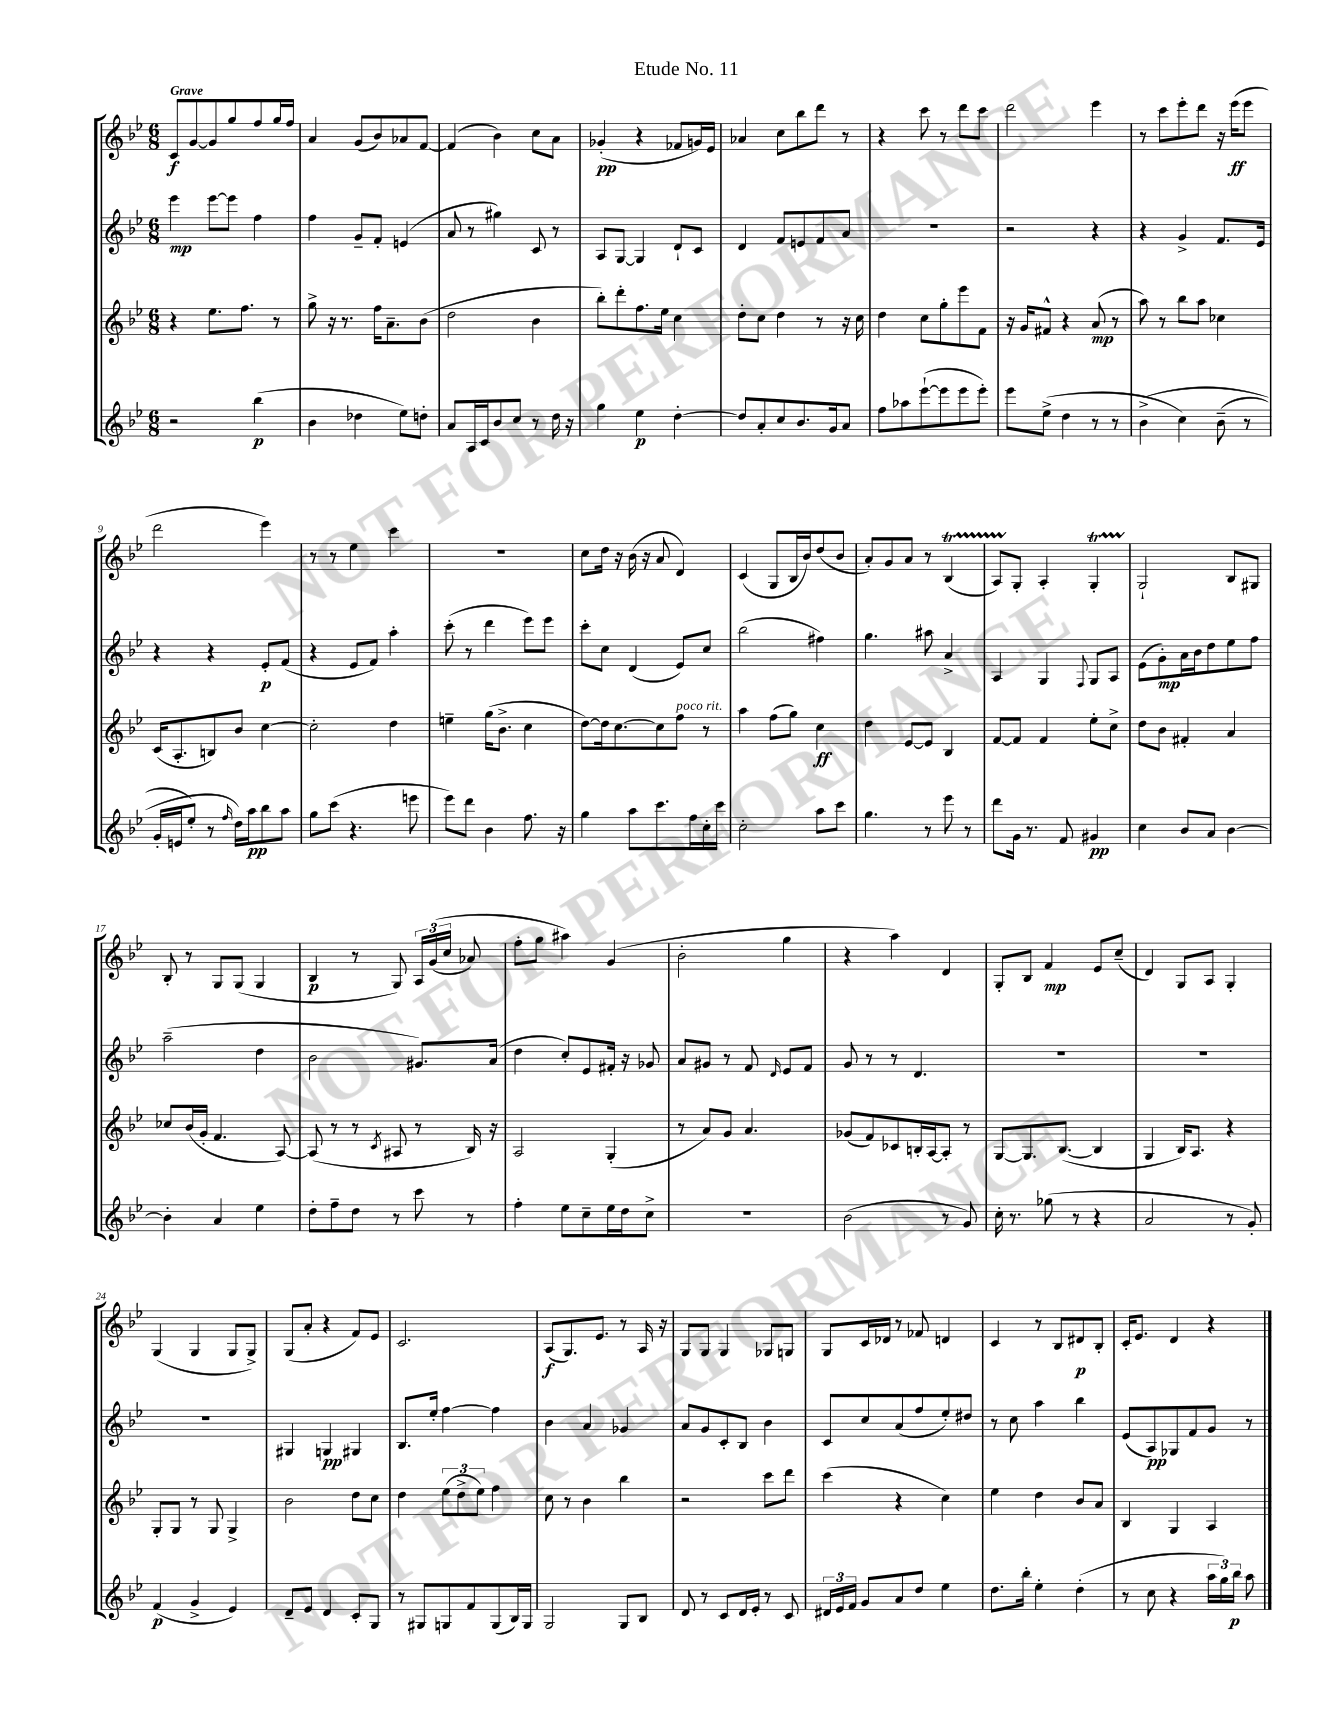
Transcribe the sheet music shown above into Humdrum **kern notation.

**kern	**dynam	**kern	**dynam	**kern	**dynam	**kern	**dynam
*part4	*part4	*part3	*part3	*part2	*part2	*part1	*part1
*staff4	*staff4	*staff3	*staff3	*staff2	*staff2	*staff1	*staff1
*clefG2	*	*clefG2	*	*clefG2	*	*clefG2	*
*k[b-e-]	*	*k[b-e-]	*	*k[b-e-]	*	*k[b-e-]	*
*M6/8	*	*M6/8	*	*M6/8	*	*M6/8	*
=1	=1	=1	=1	=1	=1	=1	=1
!	!	!	!	!	!	!LO:TX:a:B:t=Grave	!
2r	.	4r	.	4eee-\	mp	8c/L	f
.	.	.	.	.	.	[8g/	.
.	.	8.ee-\L	.	[8eee-\L	.	8g/]	.
.	.	.	.	8eee-\J]	.	8gg/	.
.	.	8.ff\J	.	.	.	.	.
(4bb-\	p	.	.	4ff\	.	8ff/	.
.	.	8r	.	.	.	16gg/L	.
.	.	.	.	.	.	16ff/JJ	.
=2	=2	=2	=2	=2	=2	=2	=2
4b-\	.	8gg^\	.	4ff\	.	4a/	.
.	.	16r	.	.	.	.	.
.	.	8.r	.	.	.	.	.
4dd-X\	.	.	.	8g~/L	.	(8g/L	.
.	.	16ff\KL	.	8f'/J	.	8b-/)	.
.	.	8.a~\	.	.	.	.	.
8ee-\L)	.	.	.	(4en/	.	8a-X/	.
8ddn'\J	.	(8b-\J	.	.	.	[8f/J	.
=3	=3	=3	=3	=3	=3	=3	=3
8a/L	.	2dd\	.	8a/	.	(4f/]	.
16A/L	.	.	.	8r	.	.	.
16c/J	.	.	.	.	.	.	.
8b-/	.	.	.	4gg#X\)	.	4b-\)	.
8cc/J	.	.	.	.	.	.	.
8r	.	4b-\	.	8c/	.	8cc\L	.
16dd\	.	.	.	8r	.	8a\J	.
16r	.	.	.	.	.	.	.
=4	=4	=4	=4	=4	=4	=4	=4
4gg\	.	8bb-'\L)	.	8A/L	.	(4g-X'/	pp
.	.	8ddd'\	.	[8G/J	.	.	.
4ee-\	p	8.ff\	.	4G/]	.	4r	.
.	.	16ee-\Jk	.	.	.	.	.
[4dd'\	.	4cc\	.	8d`/L	.	8f-X/L	.
.	.	.	.	8c/J	.	16gn/L)	.
.	.	.	.	.	.	16e-/JJ	.
=5	=5	=5	=5	=5	=5	=5	=5
8dd/L]	.	8dd'\L	.	4d/	.	4a-X/	.
8a'/	.	8cc\J	.	.	.	.	.
8cc/	.	4dd\	.	8f/L	.	8cc\L	.
8.b-/	.	.	.	8en/	.	8bb-\	.
.	.	8r	.	8f/	.	8ddd\J	.
16g/k	.	.	.	.	.	.	.
8a/J	.	16r	.	8a/J	.	8r	.
.	.	16cc\	.	.	.	.	.
=6	=6	=6	=6	=6	=6	=6	=6
8ff\L	.	4dd\	.	2.r	.	4r	.
8aa-X\	.	.	.	.	.	.	.
([8eee-`\	.	8cc\L	.	.	.	8ccc\	.
8eee-\]	.	8gg'\	.	.	.	8r	.
8eee-\	.	8eee-\	.	.	.	8ddd\L	.
8eee-'\J)	.	8f\J	.	.	.	8ccc\J	.
=7	=7	=7	=7	=7	=7	=7	=7
8eee-\L	.	16r	.	2r	.	2ddd\	.
.	.	16g/KL	.	.	.	.	.
(8ee-^\J	.	8f#X^^/J	.	.	.	.	.
4dd\	.	4r	.	.	.	.	.
8r	.	(8a/	mp	4r	.	4eee-\	.
8r	.	8r	.	.	.	.	.
=8	=8	=8	=8	=8	=8	=8	=8
(4b-^\	.	8aa\)	.	4r	.	8r	.
.	.	8r	.	.	.	8ccc\L	.
4cc\)	.	8bb-\L	.	4g^/	.	8eee-'\	.
.	.	8aa\J	.	.	.	8ddd\J	.
(8b-~\	.	4cc-X\	.	8.f/L	.	16r	.
.	.	.	.	.	.	(16eee-\KL	ff
8r	.	.	.	.	.	8eee-\J	.
.	.	.	.	16e-/Jk	.	.	.
!!LO:LB:g=z
=9	=9	=9	=9	=9	=9	=9	=9
16g'/LL	.	(16c/KL	.	4r	.	2ddd\	.
16en/J	.	8.A'/	.	.	.	.	.
8ee-'/J)	.	.	.	.	.	.	.
8r	.	8Bn/)	.	4r	.	.	.
16qqff/	.	.	.	.	.	.	.
16dd\LL)	.	8b-/J	.	.	.	.	.
16aa\J	pp	.	.	.	.	.	.
8bb-\	.	[4cc\	.	8e-'/L	p	4eee-\)	.
8aa\J	.	.	.	(8f/J	.	.	.
=10	=10	=10	=10	=10	=10	=10	=10
8gg\L	.	2cc'\]	.	4r	.	8r	.
(8ccc\J	.	.	.	.	.	8r	.
4.r	.	.	.	8e-/L	.	4ee-\	.
.	.	.	.	8f/J)	.	.	.
.	.	4dd\	.	4aa'\	.	4ccc\	.
8eeen\	.	.	.	.	.	.	.
=11	=11	=11	=11	=11	=11	=11	=11
8eee-\L)	.	4een~\	.	(8ccc'\	.	2.r	.
8ddd\J	.	.	.	8r	.	.	.
4b-\	.	(16gg\KL	.	4ddd\	.	.	.
.	.	8.b-^\J	.	.	.	.	.
8.ff\	.	4cc\	.	8eee-\L)	.	.	.
.	.	.	.	8eee-\J	.	.	.
16r	.	.	.	.	.	.	.
=12	=12	=12	=12	=12	=12	=12	=12
4gg\	.	[8dd\L)	.	8ccc'\L	.	8cc\L	.
.	.	16dd\k]	.	8cc\J	.	16dd\Jk	.
.	.	[8.cc\	.	.	.	16r	.
8aa\L	.	.	.	(4d/	.	(16b-\	.
.	.	.	.	.	.	16r	.
8.ccc\	.	8cc\]	.	.	.	8a/	.
!	!	!LO:TX:a:i:t=poco rit.	!	!	!	!	!
.	.	8ff\J	.	8e-/L)	.	4d/)	.
16ff\L	.	.	.	.	.	.	.
16cc'\	.	8r	.	8cc/J	.	.	.
16ccc\JJ	.	.	.	.	.	.	.
=13	=13	=13	=13	=13	=13	=13	=13
2cc'\	.	4aa\	.	(2bb-\	.	(4c/	.
.	.	(8ff\L	.	.	.	8G/L	.
.	.	8gg\J)	.	.	.	16B-/L	.
.	.	.	.	.	.	16b-/J)	.
8aa\L	.	4cc\	ff	4ff#X\)	.	(8dd/	.
8ccc\J	.	.	.	.	.	8b-/J	.
=14	=14	=14	=14	=14	=14	=14	=14
4.gg\	.	4dd\	.	4.gg\	.	8a'/L)	.
.	.	.	.	.	.	8g/	.
.	.	[8e-/L	.	.	.	8a/J	.
8r	.	8e-/J]	.	8aa#X\	.	8r	.
8eee-\	.	4B-/	.	4a^/	.	(4B-T/	.
8r	.	.	.	.	.	.	.
=15	=15	=15	=15	=15	=15	=15	=15
8ddd\L	.	[8f/L	.	4A/	.	8ATTT/L)	.
16g\Jk	.	8f/J]	.	.	.	8G'/J	.
8.r	.	.	.	.	.	.	.
.	.	4f/	.	4G/	.	4A'/	.
8f/	.	.	.	.	.	.	.
.	.	.	.	8qqF/	.	.	.
4g#X/	pp	8ee-'\L	.	8G/L	.	4GT'/	.
.	.	8cc^\J	.	8A/J	.	.	.
=16	=16	=16	=16	=16	=16	=16	=16
4cc\	.	8dd\L	.	(8e-\L	.	2G`/	.
.	.	8b-\J	.	8g'\)	mp	.	.
8b-/L	.	4f#X'/	.	16a\L	.	.	.
.	.	.	.	16b-\J	.	.	.
8a/J	.	.	.	8dd\	.	.	.
[4b-\	.	4a/	.	8ee-\	.	8B-/L	.
.	.	.	.	8ff\J	.	8G#X/J	.
!!LO:LB:g=z
=17	=17	=17	=17	=17	=17	=17	=17
4b-'\]	.	8cc-X/L	.	(2aa~\	.	8B-'/	.
.	.	(16b-/L	.	.	.	8r	.
.	.	16g'/JJ	.	.	.	.	.
4a/	.	4.f/	.	.	.	8G/L	.
.	.	.	.	.	.	(8G/J	.
4ee-\	.	.	.	4dd\	.	4G/	.
.	.	[8A/)	.	.	.	.	.
=18	=18	=18	=18	=18	=18	=18	=18
8dd'\L	.	(8A/]	.	2b-\	.	4B-/	p
8ff~\	.	8r	.	.	.	.	.
8dd\J	.	8r	.	.	.	8r	.
.	.	8qc/	.	.	.	.	.
8r	.	8A#X/	.	.	.	8G/)	.
8ccc\	.	8r	.	8.g#X/L)	.	24A/LL	.
.	.	.	.	.	.	((24g/	.
.	.	.	.	.	.	24cc/JJ	.
8r	.	16B-/)	.	.	.	8a-X/)	.
.	.	16r	.	(16a/Jk	.	.	.
=19	=19	=19	=19	=19	=19	=19	=19
4ff'\	.	2A/	.	4dd\	.	8ff'\L	.
.	.	.	.	.	.	8gg\J	.
8ee-\L	.	.	.	8cc'/L)	.	4aa#X\)	.
8cc~\	.	.	.	8e-/	.	.	.
16ee-\L	.	(4G'/	.	16f#X'/Jk	.	(4g/	.
16dd\J	.	.	.	16r	.	.	.
8cc^\J	.	.	.	8g-X/	.	.	.
=20	=20	=20	=20	=20	=20	=20	=20
2.r	.	8r	.	8a/L	.	2b-'\	.
.	.	8a/L)	.	8g#X/J	.	.	.
.	.	8g/J	.	8r	.	.	.
.	.	4.a/	.	8f/	.	.	.
.	.	.	.	16qqd/	.	.	.
.	.	.	.	8e-/L	.	4gg\	.
.	.	.	.	8f/J	.	.	.
=21	=21	=21	=21	=21	=21	=21	=21
(2b-\	.	(8g-X/L	.	8g/	.	4r	.
.	.	8f/)	.	8r	.	.	.
.	.	8c-X/	.	8r	.	4aa\)	.
.	.	16Bn'/L	.	4.d/	.	.	.
.	.	[16A/J	.	.	.	.	.
8r	.	8A'/J]	.	.	.	4d/	.
8g/)	.	8r	.	.	.	.	.
=22	=22	=22	=22	=22	=22	=22	=22
16cc'\	.	[8G/L	.	2.r	.	8G'/L	.
8.r	.	.	.	.	.	.	.
.	.	8.G/]	.	.	.	8B-/J	.
(8gg-X\	.	.	.	.	.	4f/	mp
.	.	([8.B-/J	.	.	.	.	.
8r	.	.	.	.	.	.	.
4r	.	4B-/]	.	.	.	8e-/L	.
.	.	.	.	.	.	(8cc~/J	.
=23	=23	=23	=23	=23	=23	=23	=23
2a/	.	4G/	.	2.r	.	4d/)	.
.	.	16B-/KL)	.	.	.	8G/L	.
.	.	8.A/J	.	.	.	.	.
.	.	.	.	.	.	8A/J	.
8r	.	4r	.	.	.	4G'/	.
8g'/)	.	.	.	.	.	.	.
!!LO:LB:g=z
=24	=24	=24	=24	=24	=24	=24	=24
(4f/	p	8G'/L	.	2.r	.	(4G/	.
.	.	8G/J	.	.	.	.	.
4g^/	.	8r	.	.	.	4G/	.
.	.	8G/	.	.	.	.	.
4e-/)	.	4G^/	.	.	.	8G/L	.
.	.	.	.	.	.	8G^/J)	.
=25	=25	=25	=25	=25	=25	=25	=25
8d~/L	.	2b-\	.	4G#X/	.	(8G/L	.
8e-/J	.	.	.	.	.	8a'/J	.
4d/	.	.	.	4Gn/	pp	4r	.
8c'/L	.	8dd\L	.	4G#X/	.	8f/L)	.
8G/J	.	8cc\J	.	.	.	8e-/J	.
=26	=26	=26	=26	=26	=26	=26	=26
8r	.	4dd\	.	8.B-/L	.	2.c/	.
8G#X/L	.	.	.	.	.	.	.
.	.	.	.	16ee-'/Jk	.	.	.
8Gn/	.	(12ee-\L	.	[4ff\	.	.	.
.	.	12dd^\	.	.	.	.	.
8f/	.	.	.	.	.	.	.
.	.	12ee-\J)	.	.	.	.	.
(8G/	.	4ff\	.	4ff\]	.	.	.
16B-/L)	.	.	.	.	.	.	.
16G/JJ	.	.	.	.	.	.	.
=27	=27	=27	=27	=27	=27	=27	=27
2G/	.	8cc\	.	4b-\	.	(8A/L	f
.	.	8r	.	.	.	8.G/)	.
.	.	4b-\	.	4a/	.	.	.
.	.	.	.	.	.	8.e-/J	.
8G/L	.	4bb-\	.	4g-X/	.	8r	.
8B-/J	.	.	.	.	.	16A/	.
.	.	.	.	.	.	16r	.
=28	=28	=28	=28	=28	=28	=28	=28
8d/	.	2r	.	8a/L	.	8G/L	.
8r	.	.	.	8g/	.	8G/J	.
8c/L	.	.	.	8c'/	.	4G/	.
16d/L	.	.	.	8B-/J	.	.	.
16e-'/JJ	.	.	.	.	.	.	.
8r	.	8ccc\L	.	4b-\	.	8G-X/L	.
8c/	.	8ddd\J	.	.	.	8Gn/J	.
=29	=29	=29	=29	=29	=29	=29	=29
24d#X/LL	.	(4ccc\	.	8c/L	.	8G/L	.
24e-/	.	.	.	.	.	.	.
24f/JJ	.	.	.	.	.	.	.
8g/L	.	.	.	8cc/	.	16c/L	.
.	.	.	.	.	.	16d-X/JJ	.
8a/	.	4r	.	(8a/	.	8r	.
8dd/J	.	.	.	8ff/	.	8f-X/	.
4ee-\	.	4cc\)	.	8ee-'/)	.	4dn/	.
.	.	.	.	8dd#X/J	.	.	.
=30	=30	=30	=30	=30	=30	=30	=30
8.dd\L	.	4ee-\	.	8r	.	4c/	.
.	.	.	.	8cc\	.	.	.
16bb-'\Jk	.	.	.	.	.	.	.
4ee-'\	.	4dd\	.	4aa\	.	8r	.
.	.	.	.	.	.	8B-/L	.
(4dd'\	.	8b-/L	.	4bb-\	.	8d#X/	p
.	.	8a/J	.	.	.	8B-'/J	.
=31	=31	=31	=31	=31	=31	=31	=31
8r	.	4B-/	.	(8e-/L	.	16c'/KL	.
.	.	.	.	.	.	8.e-/J	.
8cc\	.	.	.	8A/)	pp	.	.
4r	.	4G/	.	8G-X/	.	4d/	.
.	.	.	.	8f/	.	.	.
24aa\LL	.	4A/	.	8g/J	.	4r	.
24gg\)	.	.	.	.	.	.	.
24bb-\JJ	p	.	.	.	.	.	.
8aa\	.	.	.	8r	.	.	.
==	==	==	==	==	==	==	==
*-	*-	*-	*-	*-	*-	*-	*-
